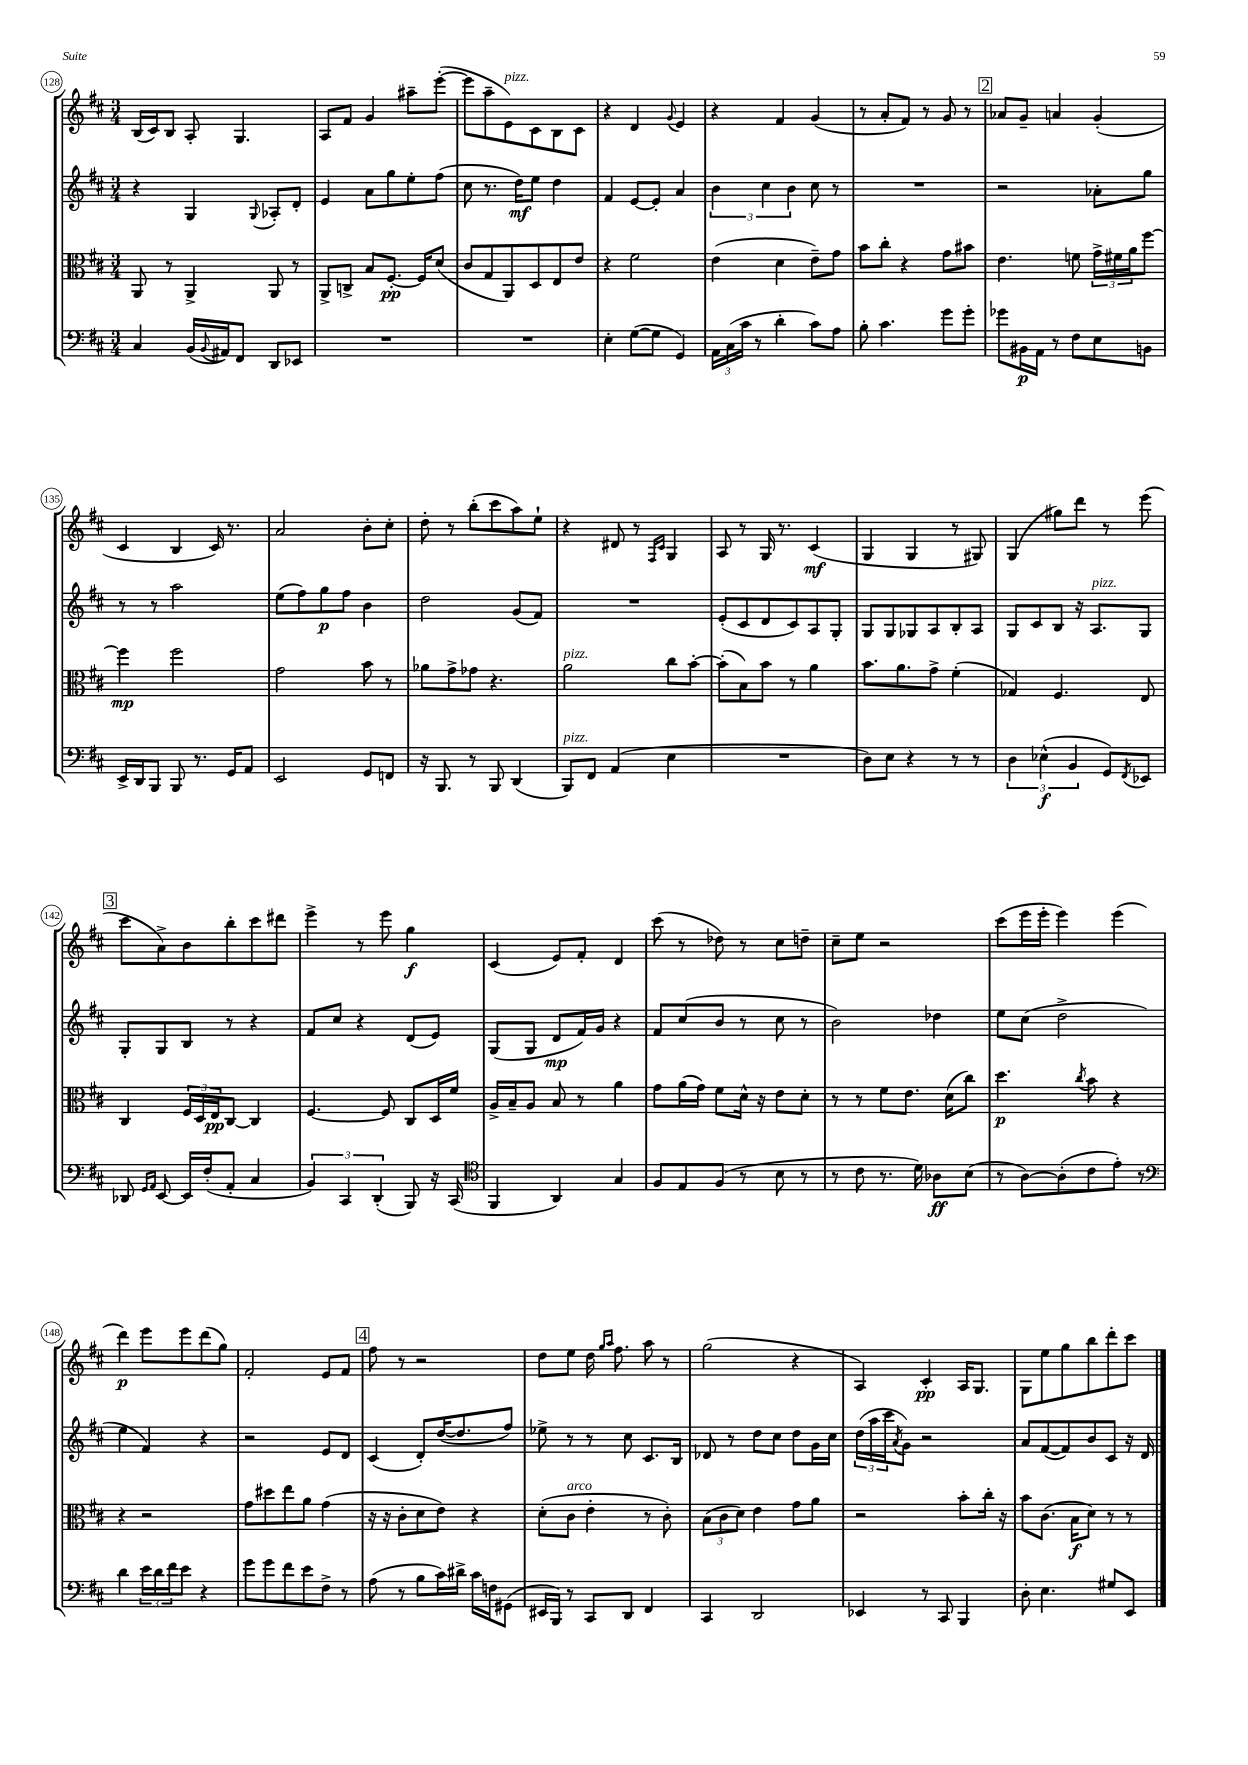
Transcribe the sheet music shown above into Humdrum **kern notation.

**kern	**kern	**kern	**kern
*staff4	*staff3	*staff2	*staff1
*clefF4	*clefC3	*clefG2	*clefG2
*k[f#c#]	*k[f#c#]	*k[f#c#]	*k[f#c#]
*M3/4	*M3/4	*M3/4	*M3/4
4C#/	8AA/	4r	(16B/LL
.	.	.	16c#/J)
.	8r	.	8B/J
(16BB/LL	4AA^/	4G/	8A'/
8qqBB/	.	.	.
16AA#/J)	.	.	.
8FF#/J	.	.	4.G/
.	.	8qqG/	.
8DD/L	8AA/	8A-'/L	.
8EE-/J	8r	8d'/J	.
=	=	=	=
2.r	8AA^/L	4e/	8A/L
.	8C^/J	.	8f#/J
.	8B/L	8a\L	4g/
.	[8.F#'/J	8gg\	.
.	.	8ee'\	8aa#~\L
.	16F#/]LK	.	.
.	(8d/J	(8ff#\J	([8eee'\J
=	=	=	=
2.r	8c#/L	8cc#\	8eee\]L
.	8G/	8.r	8aa~\
.	8AA/)	.	8e\)
.	.	16dd\LK)	.
.	8D/	8ee\J	8c#\
.	8E/	4dd\	8B\
.	8e/J	.	8c#\J
=	=	=	=
4E'\	4r	4f#/	4r
([8G\L	2f#\	[8e/L	4d/
8G\]J	.	8e'/]J	.
.	.	.	8qqg/
4GG/)	.	4a/	4e/
=	=	=	=
24AA\LL	(4e\	6b\	4r
(24C#\	.	.	.
24c#\JJ	.	.	.
8r	.	.	.
.	.	6cc#\	.
4d'\	4d\	.	4f#/
.	.	6b\	.
8c#\L)	8e~\L)	8cc#\	(4g/
8A\J	8g\J	8r	.
=	=	=	=
8B'\	8b\L	2.r	8r
4.c#\	8cc#'\J	.	8a'/L
.	4r	.	8f#/J)
.	.	.	8r
8g\L	8g\L	.	8g/
8g'\J	8b#\J	.	8r
=	=	=	=
8g-\L	4.e\	2r	8a-/L
16BB#\L	.	.	8g~/J
16AA\JJ	.	.	.
8r	.	.	4a/
8F#\L	8f\	.	.
8E\	24g^\LL	8a-'\L	(4g'/
.	24f#\	.	.
.	24a\J	.	.
8BB\J	[8ff#\J	8gg\J	.
=	=	=	=
16EE^/LL	4ff#\]	8r	4c#/
16DD/J	.	.	.
8BBB/J	.	8r	.
8BBB/	2ff#\	2aa\	4B/
8.r	.	.	.
.	.	.	16c#/)
16GG/LK	.	.	8.r
8AA/J	.	.	.
=	=	=	=
2EE/	2g\	(8ee\L	2a/
.	.	8ff#\)	.
.	.	8gg\	.
.	.	8ff#\J	.
8GG/L	8b\	4b\	8b'\L
8FF/J	8r	.	8cc#'\J
=	=	=	=
16r	8a-\L	2dd\	8dd'\
8.BBB/	.	.	.
.	8g^\	.	8r
8r	8g-\J	.	(8bb'\L
8BBB/	4.r	.	8ccc#\
(4DD/	.	(8g/L	8aa\)
.	.	8f#/J)	8ee`\J
=	=	=	=
8BBB/L)	2a\	2.r	4r
8FF#/J	.	.	.
(4AA/	.	.	8d#/
.	.	.	8r
.	.	.	16qqF#/LL
.	.	.	16qqc#/JJ
4E\	8cc#\L	.	4G/
.	[8b'\J	.	.
=	=	=	=
2.r	(8b'\]L	(8e'/L	8A/
.	8B\)	8c#/	8r
.	8b\J	8d/	16G/
.	.	.	8.r
.	8r	8c#/)	.
.	4a\	8A/	(4c#/
.	.	8G'/J	.
=	=	=	=
8D\L)	8.b\L	8G/L	4G/
8E\J	.	8G/	.
.	8.a\	.	.
4r	.	8G-/	4G/
.	8g^\J	8A/	.
8r	(4f#'\	8B'/	8r
8r	.	8A/J	8G#/)
=	=	=	=
6D\	4G-/)	8G/L	(4G/
.	.	8c#/	.
(6E-^^\	.	.	.
.	4.F#/	8B/J	8gg#\L)
6BB/	.	.	.
.	.	16r	8ddd\J
.	.	8.A/L	.
8GG/L)	.	.	8r
8qFF#/	.	.	.
8EE-/J	8E/	8G/J	(8eee\
=	=	=	=
8DD-/	4C#/	8G'/L	8ccc#\L
16qqGG/LL	.	.	.
16qqAA/JJ	.	.	.
[8EE/	.	8G/	8a^\)
16EE/]LL	24F#/LL	8B/J	8b\
.	24D/	.	.
(16F#'/J	.	.	.
.	24E/J	.	.
8AA'/J	[8C#/J	8r	8bb'\
4C#/	4C#/]	4r	8ccc#\
.	.	.	8ddd#\J
=	=	=	=
6BB/)	[4.F#/	8f#/L	4eee^\
.	.	8cc#/J	.
6CC#/	.	.	.
.	.	4r	8r
(6DD'/	.	.	.
.	8F#/]	.	8eee\
8BBB/)	8C#/L	(8d/L	4gg\
16r	16D/L	8e/J)	.
(16CC#/	16f#/JJ	.	.
=	=	=	=
*clefC4	*	*	*
4FF#/	16A^/LL	(8G/L	(4c#/
.	16B~/J	.	.
.	8A/J	8G/J	.
4AA/)	8B/	8d/L	8e/L)
.	8r	16f#/L)	8f#'/J
.	.	16g/JJ	.
4G/	4a\	4r	4d/
=	=	=	=
8F#/L	8g\L	8f#/L	(8ccc#\
8E/	(16a\L	(8cc#/	8r
.	16g\JJ)	.	.
(8F#/J	8f#\L	8b/J	8dd-\)
8r	16d^^\Jk	8r	8r
.	16r	.	.
8B\	8e\L	8cc#\	8cc#\L
8r	8d'\J	8r	8dd~\J
=	=	=	=
8r	8r	2b\)	8cc#~\L
8c#\	8r	.	8ee\J
8.r	8f#\L	.	2r
.	8.e\J	.	.
16d\)	.	.	.
8A-\L	.	4dd-\	.
.	(16d\LK	.	.
(8B\J	8cc#\J)	.	.
=	=	=	=
8r	4.dd\	8ee\L	(8ccc#\L
[8A\L)	.	(8cc#\J	16eee\L
.	.	.	16eee'\JJ
(8A'\]	.	2dd^\	4eee\)
.	8qcc#/	.	.
8c#\	8b\	.	.
8e'\J)	4r	.	(4eee\
8r	.	.	.
=	=	=	=
*clefF4	*	*	*
4d\	4r	4ee\	4ddd\)
24e\LL	2r	4f#/)	8eee\L
24d\	.	.	.
24f#\J	.	.	.
8e\J	.	.	8eee\
4r	.	4r	(8ddd\
.	.	.	8gg\J)
=	=	=	=
8g\L	8g\L	2r	2f#'/
8g\	8dd#\	.	.
8f#\	8ee\	.	.
8e\	8a\J	.	.
8F#^\J	(4g\	8e/L	8e/L
8r	.	8d/J	8f#/J
=	=	=	=
(8A\	16r	(4c#/	8ff#\
.	16r	.	.
8r	8c#'\L	.	8r
8B\L	8d\	8d'/L)	2r
16c#\L)	8e\J)	([16dd/K	.
16d#^\JJ	.	8.dd/]	.
16c#\LL	4r	.	.
16F\J	.	.	.
(8GG#\J	.	8ff#/J)	.
=	=	=	=
16EE#/LL	(8d'\L	8ee-^\	8dd\L
16BBB/JJ)	.	.	.
8r	8c#\J	8r	8ee\J
8CC#/L	4e'\	8r	16dd\
.	.	.	16qqgg/LL
.	.	.	16qqaa/JJ
.	.	.	8.ff#\
8DD/J	.	8cc#\	.
4FF#/	8r	8.c#/L	8aa\
.	8c#'\)	.	8r
.	.	16B/Jk	.
=	=	=	=
4CC#/	(12B\L	8d-/	(2gg\
.	12c#\	.	.
.	.	8r	.
.	12d\J)	.	.
2DD/	4e\	8dd\L	.
.	.	8cc#\J	.
.	8g\L	8dd\L	4r
.	8a\J	16g\L	.
.	.	16cc#\JJ	.
=	=	=	=
4EE-/	2r	(24dd\LL	4A/)
.	.	24aa\	.
.	.	24ccc#\J	.
.	.	8qa/	.
.	.	8g\J)	.
8r	.	2r	4c#'/
8CC#/	.	.	.
4BBB/	8b'\L	.	16A/LK
.	.	.	8.G/J
.	16cc#'\Jk	.	.
.	16r	.	.
=	=	=	=
8D'\	8b\L	8a/L	8G\L
4.E\	(8.c#\J	([8f#/	8ee\
.	.	8f#/])	8gg\
.	16B\LK	.	.
.	8d\J)	8b/	8bb\
8G#/L	8r	8c#/J	8ddd'\
8EE/J	8r	16r	8ccc#\J
.	.	16d/	.
==	==	==	==
*-	*-	*-	*-
